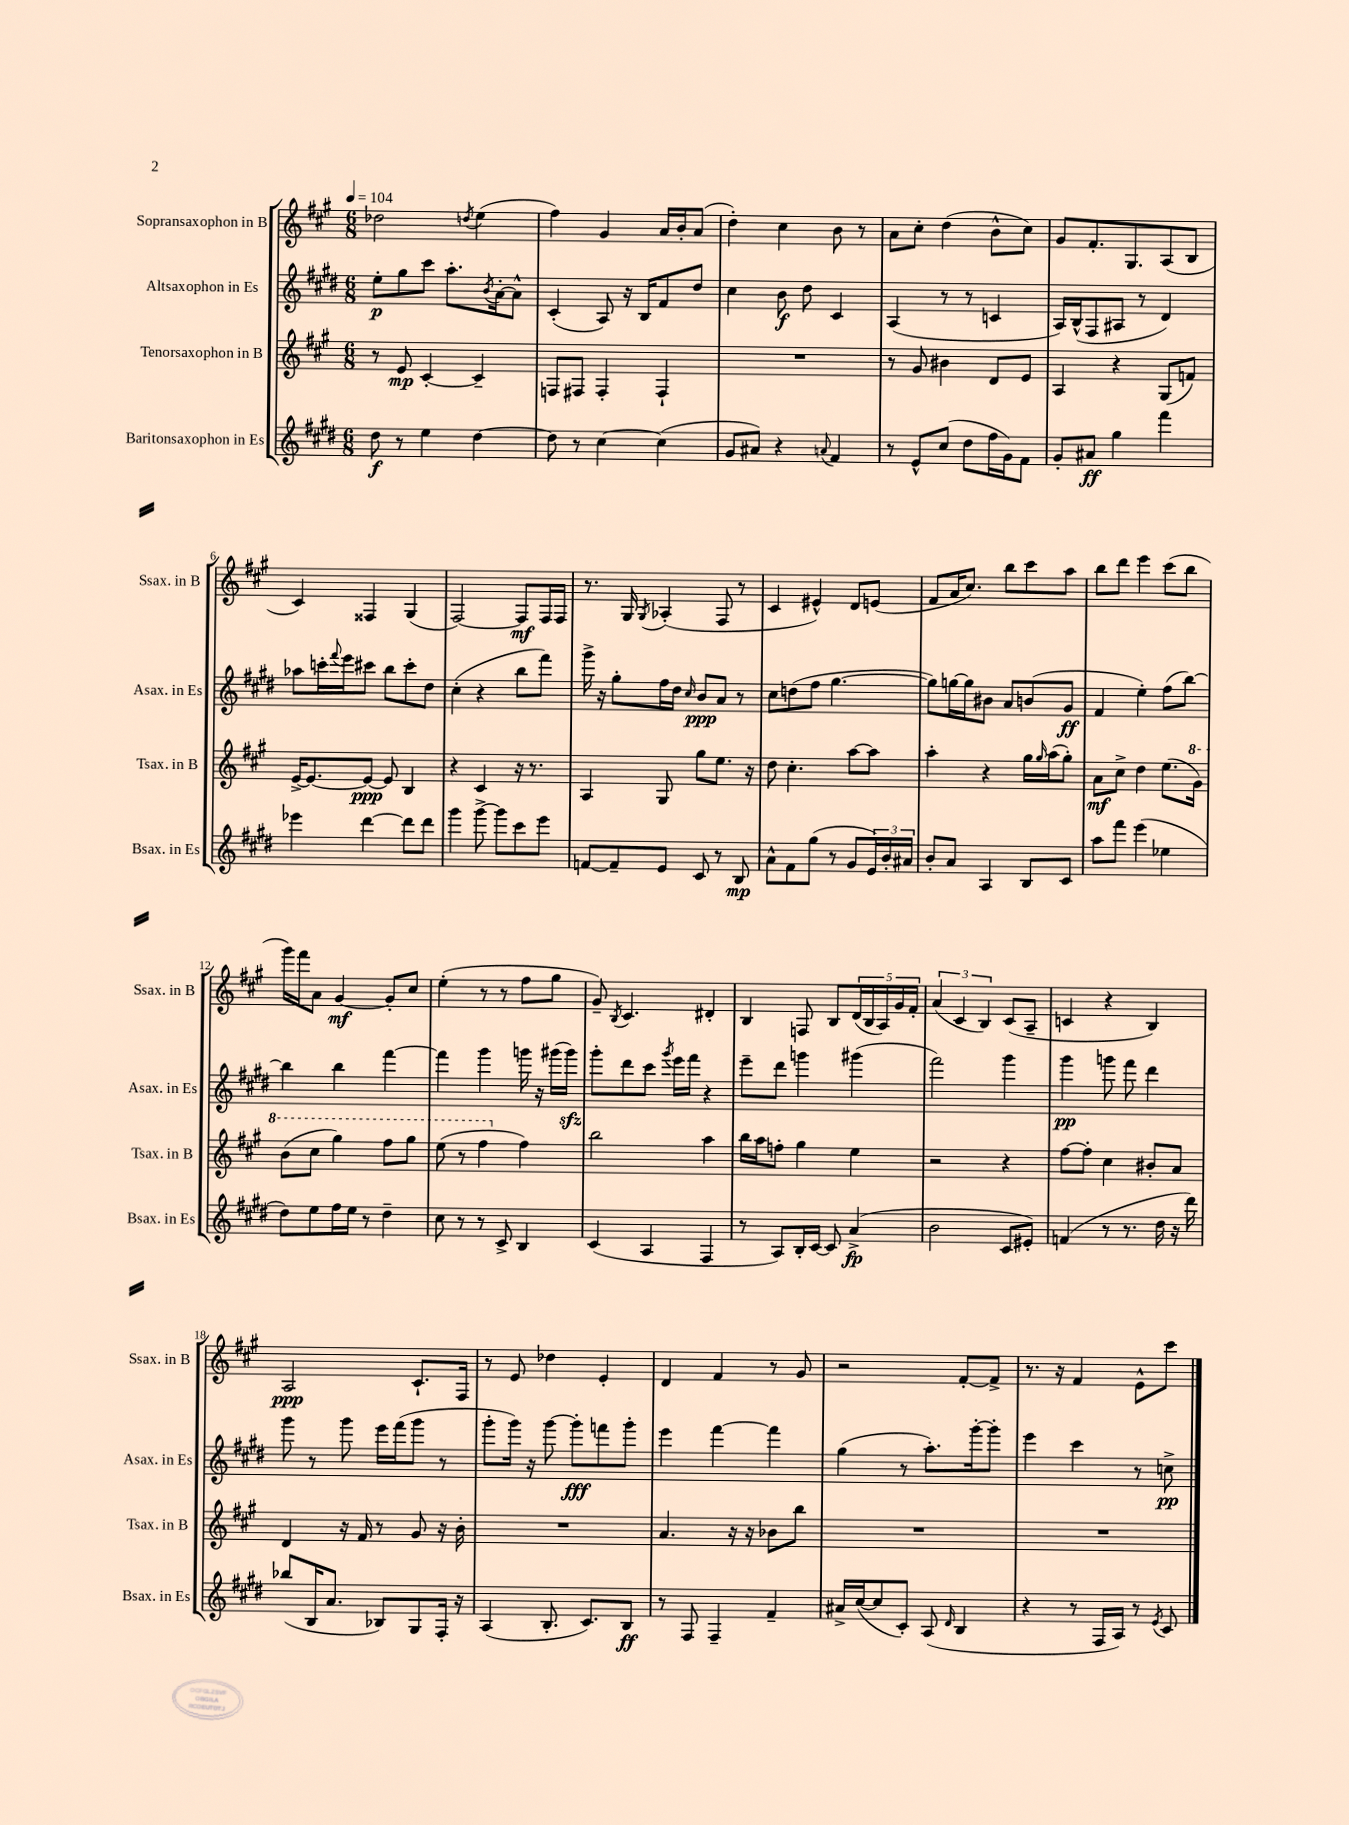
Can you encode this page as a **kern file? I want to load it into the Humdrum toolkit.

**kern	**kern	**kern	**kern
*staff4	*staff3	*staff2	*staff1
*clefG2	*clefG2	*clefG2	*clefG2
*k[f#c#g#d#]	*k[f#c#g#]	*k[f#c#g#d#]	*k[f#c#g#]
*M6/8	*M6/8	*M6/8	*M6/8
*MM104	*MM104	*MM104	*MM104
8dd#	8r	8ee'	2dd-
8r	8e	8gg#	.
4ee	[4c#'	8ccc#	.
.	.	8.aa'	.
.	.	.	8qdd
[4dd#	4c#~]	.	(4ee
.	.	8qb	.
.	.	[16a'	.
.	.	8a^^]	.
=	=	=	=
8dd#]	8F	(4c#'	4ff#)
8r	8F#	.	.
[4cc#	4F#'	8A)	4g#
.	.	16r	.
.	.	16B	.
(4cc#]	4F#`	8f#	16a
.	.	.	16b'
.	.	8dd#	(8a
=	=	=	=
8g#	2.r	4cc#	4dd')
8a#)	.	.	.
4r	.	8b	4cc#
.	.	8dd#	.
8qqa	.	.	.
4f#	.	4c#	8b
.	.	.	8r
=	=	=	=
8r	8r	(4A	8a
8e^^	8g#	.	8cc#'
(8cc#	4b#	8r	(4dd
8dd#	.	8r	.
16ff#	8d	4c	8b^^
16g#)	.	.	.
8f#	8e	.	8cc#)
=	=	=	=
8g#'	4A	16A)	8g#
.	.	(16B^^	.
8a#	.	8F#	8.f#'
4gg#	4r	8A#	.
.	.	.	8.G#
.	.	8r	.
4fff#	(8G#	4d#)	(8A
.	8f)	.	8B
=	=	=	=
4eee-	[16e^	8aa-	4c#)
.	8.e_	.	.
.	.	16ccc'	.
.	.	8qqfff#	.
.	.	16eee	.
[4ddd#	8e_	8ccc#	4F##
.	8e]	8bb	.
8ddd#]	4B	8ccc#'	(4G#
8ddd#	.	8dd#	.
=	=	=	=
4ggg#	4r	(4cc#'	[2F#)
[8ggg#^	4c#	4r	.
8ggg#]	.	.	.
8ccc#	16r	8bb	8F#]
.	8.r	.	.
8eee	.	8fff#)	16F#
.	.	.	16F#
=	=	=	=
[8f	4A	16ggg#^	8.r
.	.	16r	.
8f~]	.	8gg#'	.
.	.	.	16G#
.	.	.	8qG#
8e	8G#	16ff#	(4A-'
.	.	16dd#	.
.	.	16qqcc#	.
8c#	8gg#	8b	.
8r	8.ee	8a	8F#
8B	.	8r	8r
.	16r	.	.
=	=	=	=
8a^^	8dd	8cc#	4c#
8f#	4.cc#'	(8dd	.
(8gg#	.	8ff#	4e#^^)
8r	.	[4.gg#	.
8g#	[8aa	.	8d
24e)	8aa]	.	(8e
24b'	.	.	.
24a#	.	.	.
=	=	=	=
8b'	4aa'	8gg#])	8f#
8a	.	[16gg	16a
.	.	16gg]	8.cc#)
4A	4r	8b#	.
.	.	8a	8bb
8B	16gg#	(8b	8ccc#
.	16qqgg#	.	.
.	(16aa	.	.
8c#	8gg#')	8g#	8aa
=	=	=	=
8aa	8a	4f#	8bb
8fff#	8cc#^	.	8ddd
(4eee	4dd	4ee')	4eee
4ee-	(8.ee	(8ff#	(8ccc#
.	.	[8bb)	8bb
.	16gg#)	.	.
=	=	=	=
8dd#)	(8bb	4bb]	16ggg#)
.	.	.	16fff#
8ee	8ccc#	.	8a
16ff#	4ggg#)	4bb	[4g#
16ee	.	.	.
8r	.	.	.
4dd#~	8fff#	[4fff#	8g#']
.	8ggg#	.	8cc#
=	=	=	=
8cc#	(8eee	4fff#]	(4ee'
8r	8r	.	.
8r	4fff#	4ggg#	8r
8c#^	.	.	8r
4B	4ff#)	16ggg	8ff#
.	.	16r	.
.	.	(16ggg#	8gg#
.	.	16ggg#)	.
=	=	=	=
(4c#	2bb	8ggg#'	8g#~)
.	.	.	8qB
.	.	8ddd#	4.c#
4A	.	8ccc#	.
.	.	8qggg#	.
.	.	16eee	.
.	.	16fff#	.
4F#	4aa	4r	4d#'
=	=	=	=
8r	16bb	8eee~	4B
.	16aa	.	.
8A)	8ff'	8ddd#	.
16B'	4gg#	4ggg	8F
[16c#	.	.	.
8c#]	.	.	8B
(4a^	4ee	(4ggg#	(20d
.	.	.	20B
.	.	.	20A)
.	.	.	20g#
.	.	.	20f#'
=	=	=	=
2b	2r	2fff#)	(6a
.	.	.	6c#
.	.	.	6B)
8c#	4r	4ggg#	(8c#
8e#')	.	.	8A~
=	=	=	=
(4f	[8ff#	4ggg#	4c
.	8ff#']	.	.
8r	4cc#	8ggg	4r
8.r	.	8fff#	.
.	8b#'	4ddd#	4B)
16dd#	.	.	.
16r	8a	.	.
16ddd#)	.	.	.
=	=	=	=
(8bb-	4d	8ggg#	2A
16B	.	8r	.
8.a	.	.	.
.	16r	8ggg#	.
.	16f#	.	.
8B-)	8r	16eee	.
.	.	(16fff#	.
8G#	8g#	8ggg#	8.c#`
16F#'	16r	8r	.
16r	16b'	.	16F#
=	=	=	=
(4A	2.r	8ggg#'	8r
.	.	16ggg#)	8e
.	.	16r	.
8.B'	.	[8ggg#	4dd-
.	.	8ggg#']	.
8.c#)	.	.	.
.	.	8fff	4e'
8B	.	8ggg#'	.
=	=	=	=
8r	4.a	4eee	4d
8F#	.	.	.
4F#~	.	[4fff#	4f#
.	16r	.	.
.	16r	.	.
4f#~	8b-	4fff#]	8r
.	8bb	.	8g#
=	=	=	=
16a#^	2.r	(4gg#	2r
([16cc#	.	.	.
8cc#]	.	.	.
8c#')	.	8r	.
(8A	.	8.aa')	.
16qqd#	.	.	.
4B	.	.	[8f#'
.	.	[16ggg#'	.
.	.	8ggg#']	8f#^]
=	=	=	=
4r	2.r	4eee	8.r
.	.	.	16r
8r	.	4ccc#	4f#
16F#	.	.	.
16A)	.	.	.
8r	.	8r	8e^^
8qe	.	.	.
8c#	.	8cc^	8ccc#
==	==	==	==
*-	*-	*-	*-
